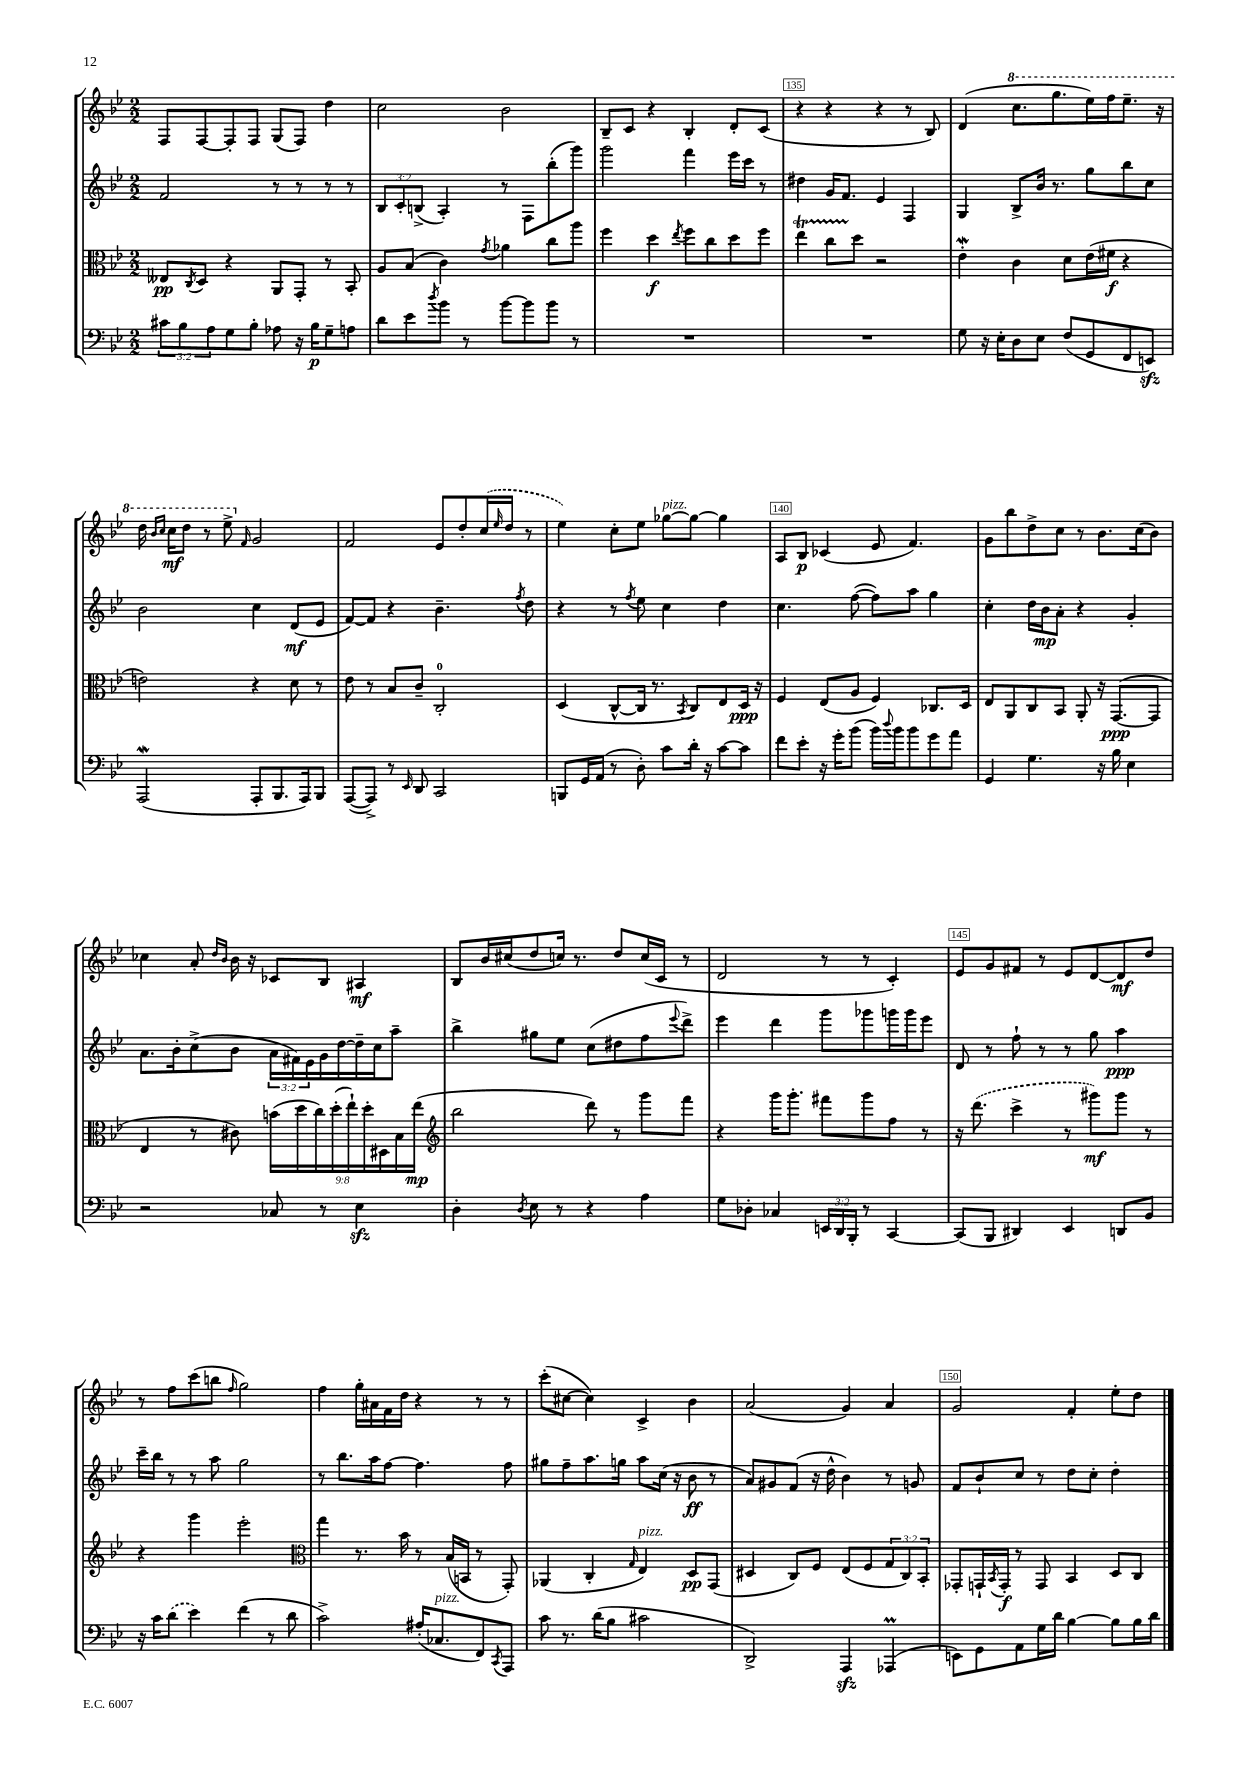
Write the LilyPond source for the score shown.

<<
\new StaffGroup <<
\new Staff = "s0" {
    \clef treble \key bes \major \numericTimeSignature \time 2/2
    f8 f8~ f8-. f8 g8( f8) d''4 |
    c''2 bes'2 |
    bes8-- c'8 r4 bes4-. d'8-. c'8( |
    r4 r4 r4 r8 bes8) |
    d'4( \ottava #1 c'''8. g'''8. ees'''16) f'''16 ees'''8.-- r16 |
    d'''16 \grace { bes''16 c'''16 } c'''16\mf d'''8 r8 ees'''8-> \ottava #0 \grace { f'16 } g'2 |
    f'2 ees'8 d''8-. \once \slurDashed c''16( \grace { ees''16 } d''16 r8 |
    ees''4) c''8-. ees''8 ges''8~^\markup { \italic "pizz." } ges''8~ ges''4 |
    a8 bes8\p ces'4( ees'8 f'4.) |
    g'8 bes''8 d''8-> c''8 r8 bes'8. c''16( bes'8) |
    ces''4 a'8-. \grace { d''16 bes'16 } bes'16 r16 ces'8 bes8 ais4\mf |
    bes8 bes'16 cis''16( d''8 c''16) r8. d''8 c''16( c'16 r8 |
    d'2 r8 r8 c'4-.) |
    ees'8 g'8 fis'8 r8 ees'8 d'8~ d'8\mf d''8 |
    r8 f''8 c'''8( b''8 \grace { f''16 } g''2) |
    f''4 g''16-. ais'16 f'16 d''16 r4 r8 r8 |
    c'''8-.( cis''8~ cis''4) c'4-> bes'4 |
    a'2( g'4) a'4 |
    g'2 f'4-. ees''8-. d''8 \bar "|." |
}
\new Staff = "s1" {
    \clef treble \key bes \major \numericTimeSignature \time 2/2 \override Staff.TupletNumber.text = #tuplet-number::calc-fraction-text
    f'2 r8 r8 r8 r8 |
    \tuplet 3/2 { bes8 c'8-. b8->( } a4-.) r8 f8 bes''8-.( g'''8) |
    g'''2 f'''4 ees'''16 c'''16 r8 |
    dis''4 g'16 f'8. ees'4 f4 |
    g4 bes8-> bes'16 r8. g''8 bes''8 c''8 |
    bes'2 c''4 d'8\mf( ees'8 |
    f'8~) f'8 r4 bes'4.-- \acciaccatura { f''8 } d''8 |
    r4 r8 \acciaccatura { f''8 } ees''8 c''4 d''4 |
    c''4. f''8~( f''8) a''8 g''4 |
    c''4-. d''16 bes'16\mp a'8-. r4 g'4-. |
    a'8. bes'16-. c''8->( bes'8 \tuplet 3/2 { a'16 fis'16) ees'16 } g'16 d''16~ d''16-- c''16 a''8-- |
    bes''4-> gis''8 ees''8 c''8( dis''8 f''8 \appoggiatura { ees'''8 } d'''8->) |
    ees'''4 d'''4 g'''8 ges'''8 g'''16 g'''16 ees'''8 |
    d'8 r8 f''8-! r8 r8 g''8 a''4\ppp |
    c'''16-- bes''16 r8 r8 a''8 g''2 |
    r8 bes''8. a''16 f''8~ f''4. f''8 |
    gis''8 f''8-- a''8. g''16 a''8 c''16( r16 bes'8\ff r8 |
    a'8) gis'8 f'8( r16 d''16-^ bes'4) r8 g'8 |
    f'8 bes'8-! c''8 r8 d''8 c''8-. d''4-. \bar "|." |
}
\new Staff = "s2" {
    \clef alto \key bes \major \numericTimeSignature \time 2/2 \override Staff.TupletNumber.text = #tuplet-number::calc-fraction-text
    eeses8\pp \acciaccatura { c8 } d8 r4 a,8 g,8-. r8 bes,8-. |
    a8 bes8( c'4) \acciaccatura { g'8 } aes'4 c''8 a''8 |
    f''4 d''4\f \acciaccatura { ees''8 } f''8 c''8 d''8 f''8 |
    ees''4\startTrillSpan c''8 d''8\stopTrillSpan r2 |
    ees'4-.\mordent c'4 d'8 ees'16( fis'16\f r4 |
    e'2) r4 d'8 r8 |
    ees'8 r8 bes8 c'8-- c2-0-. |
    d4( c8~-^ c16 r8. \acciaccatura { bes,8 } c8) ees8 d16\ppp r16 |
    f4 ees8( a8 f4) ces8. d16 |
    ees8 a,8 c8 bes,8 a,8-. r16 g,8.~\ppp( g,8 |
    ees4 r8 cis'8) \tuplet 9/8 { b'16( d''16 c''16) d''16-.( ees''16-!) d''16-. dis16 bes16 ees''16\mp( } |
    \clef treble bes''2 d'''8) r8 g'''8 f'''8 |
    r4 g'''16 g'''8.-. fis'''8 g'''8 f''8 r8 |
    r16 \once \slurDashed d'''8.( c'''4-> r8 gis'''8\mf) gis'''8 r8 |
    r4 g'''4 ees'''2-. |
    \clef alto g''4 r8. bes'16 r8 bes16( b,16 r8 g,8-.) |
    aes,4( c4-. \grace { g16 } ees4^\markup { \italic "pizz." }) d8\pp g,8( |
    dis4 c8) f8 ees8( f8 \tuplet 3/2 { g8 c8) bes,8-. } |
    ges,8-. g,16-! \acciaccatura { bes,8 } g,16-.\f r8 g,8 bes,4 d8 c8 \bar "|." |
}
\new Staff = "s3" {
    \clef bass \key bes \major \numericTimeSignature \time 2/2 \override Staff.TupletNumber.text = #tuplet-number::calc-fraction-text
    \tuplet 3/2 { cis'8 bes8 a8 } g8 bes8-. aes8 r16 bes16\p g8-- a8 |
    d'8 ees'8 \acciaccatura { d''8 } bes'8 r8 bes'8~ bes'8 bes'8 r8 |
    R1 |
    R1 |
    g8 r16 ees16-. d8 ees8 f8( g,8 f,8 e,8\sfz) |
    a,,2\mordent( a,,8-. bes,,8. a,,16) bes,,8 |
    a,,8~( a,,8->) r8 \grace { ees,16 } d,8 c,2 |
    b,,8 g,16 a,16( r8 d8-.) c'8 d'16-. r16 c'8~ c'8 |
    f'8 ees'8-. r16 g'16-. bes'8( bes'16) \appoggiatura { d''8 } bes'16 bes'8 g'8 a'8 |
    g,4 g4. r16 bes16 ees4 |
    r2 ces8 r8 ees4\sfz |
    d4-. \acciaccatura { d8 } ees8 r8 r4 a4 |
    g8 des8-. ces4 \tuplet 3/2 { e,16 d,16 bes,,16-. } r8 c,4~ |
    c,8( bes,,8 dis,4) ees,4 d,8 bes,8 |
    r16 c'16 \once \slurDashed d'8( ees'4) f'4( r8 d'8 |
    c'2->) ais16-.( ces8.^\markup { \italic "pizz." } f,8) \acciaccatura { c,8 } a,,8 |
    c'8 r8. d'16( bes8 cis'2 |
    d,2->) a,,4\sfz aes,,4\prall( |
    e,8) g,8 a,8 g16 d'16 bes4~ bes8 bes16 d'16 \bar "|." |
}
>>
>>
\layout { \context { \Score currentBarNumber = #132 \override BarNumber.break-visibility = ##(#f #t #t) barNumberVisibility = #(every-nth-bar-number-visible 5) \override BarNumber.stencil = #(make-stencil-boxer 0.1 0.3 ly:text-interface::print) } }
